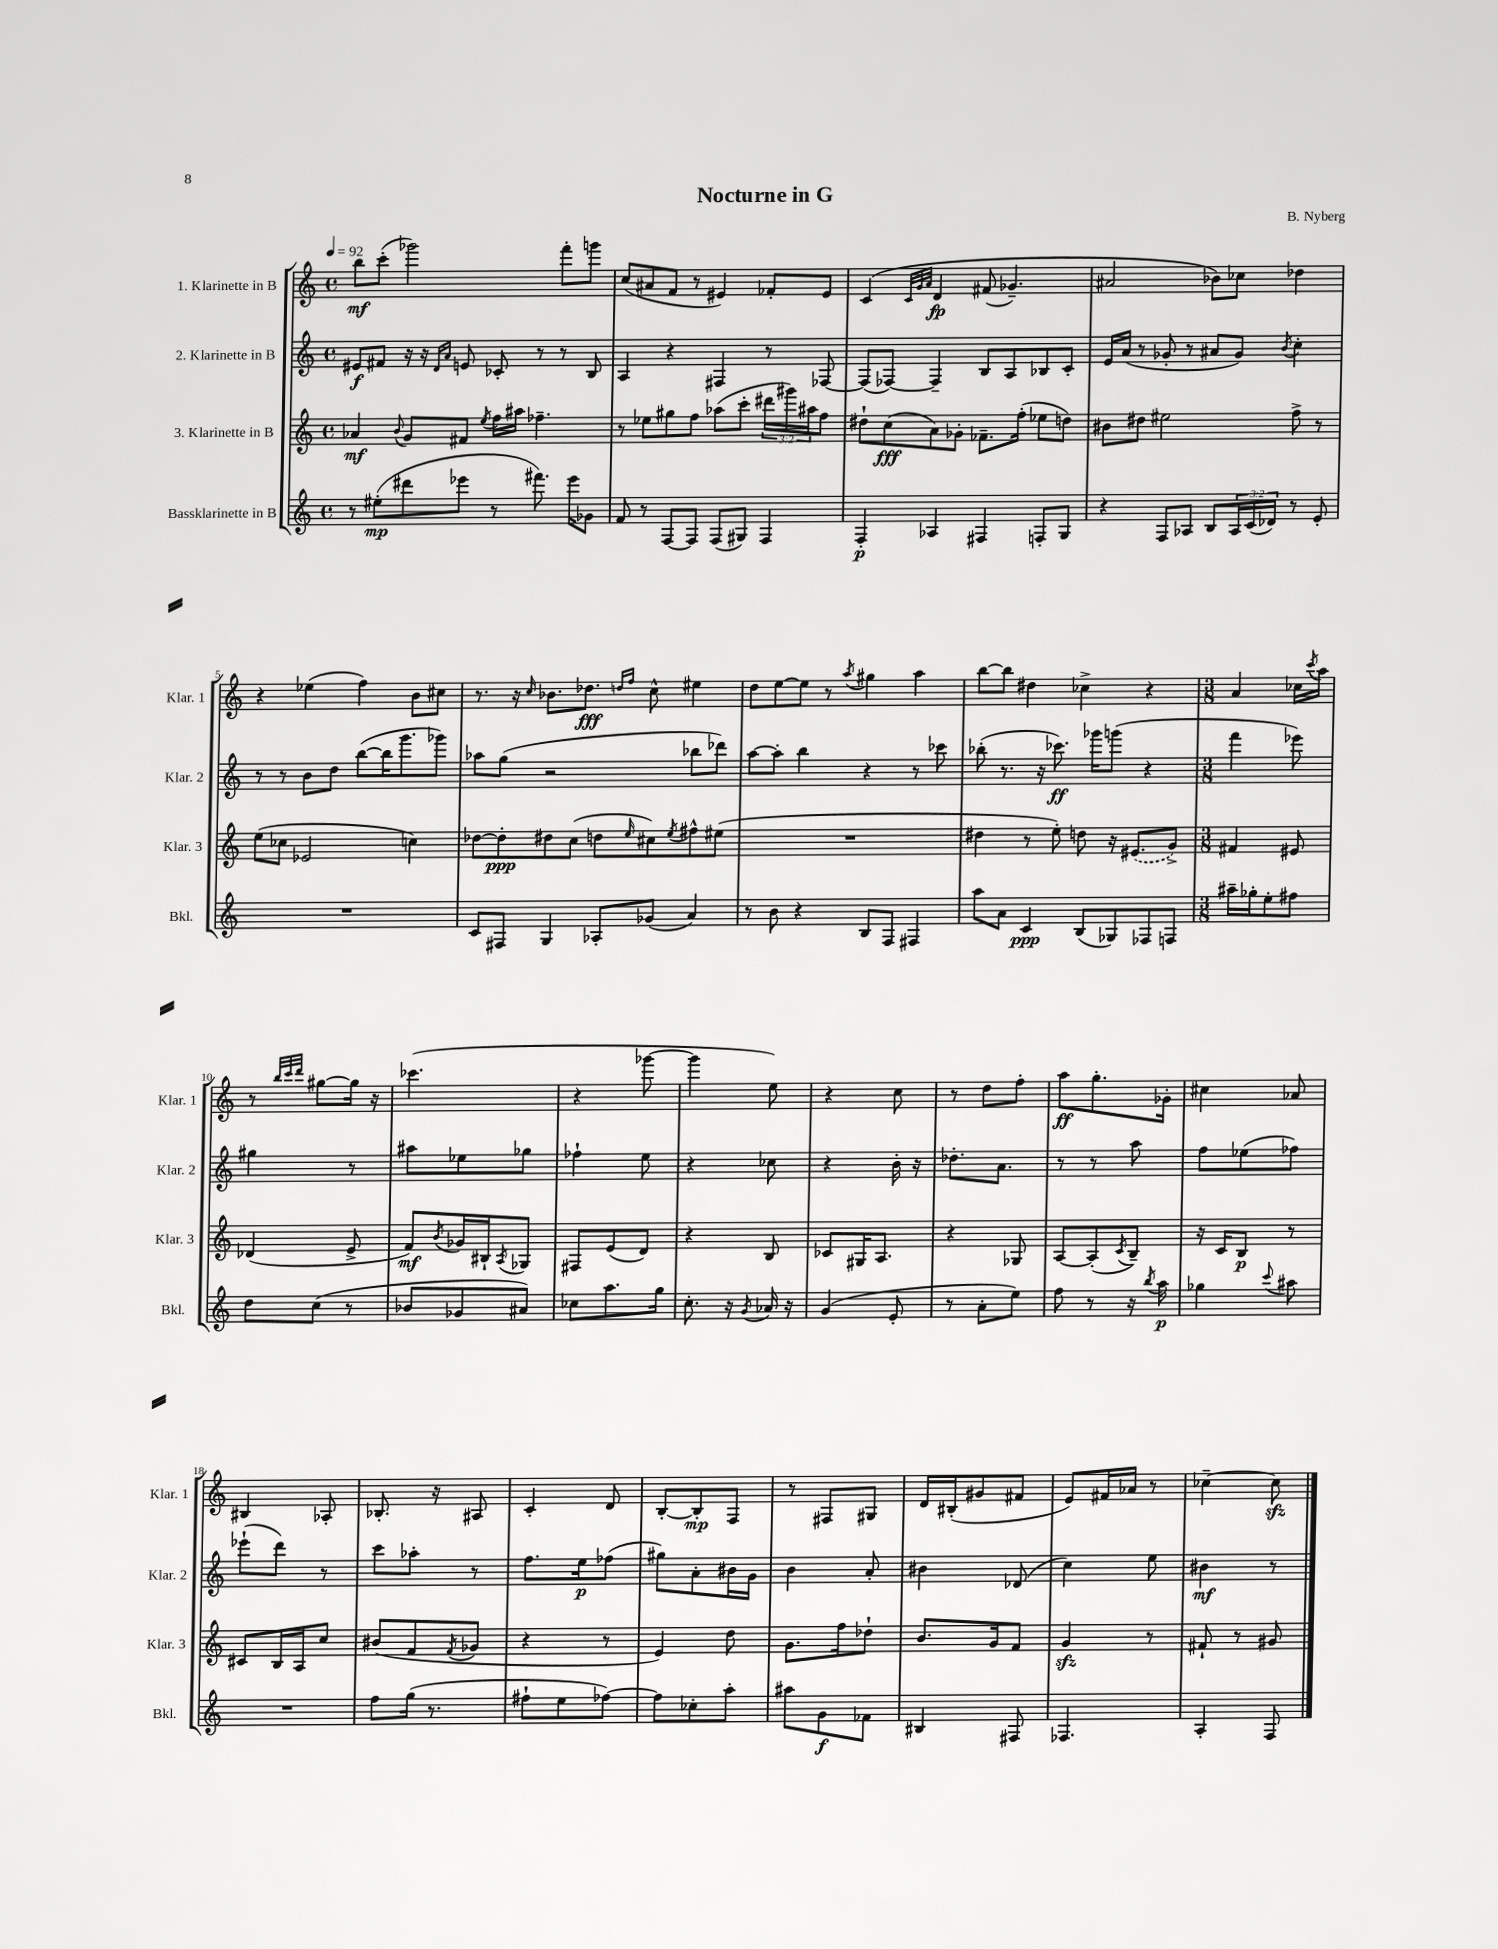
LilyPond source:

\header { title = "Nocturne in G" composer = "B. Nyberg" }
<<
\new StaffGroup <<
\new Staff = "s0" \with { instrumentName = "1. Klarinette in B" shortInstrumentName = "Klar. 1" } {
    \clef treble \key c \major \defaultTimeSignature \time 4/4 \tempo 4 = 92
    b''8\mf c'''8-.( ges'''2) f'''8-. g'''8 |
    c''8( ais'8 f'8 r8 eis'4) fes'8-. eis'8 |
    c'4\( \grace { c'32 g'32 a'32 } d'4\fp fis'8( ges'4.--) |
    ais'2 bes'8\) ces''8 des''4 |
    r4 ees''4( f''4) b'8 cis''8 |
    r8. r16 \grace { c''16 } bes'8. des''8.\fff \grace { d''16 f''16 } c''8-^ eis''4 |
    d''8 e''8~ e''8 r8 \acciaccatura { a''8 } gis''4 a''4 |
    b''8~ b''8 dis''4 ces''4-> r4 |
    \numericTimeSignature \time 3/8 a'4 ces''16 \acciaccatura { c'''8 } a''16 |
    r8 \grace { b''32 c'''32 d'''32 } gis''8~ gis''16 r16 |
    ces'''4.( |
    r4 ges'''8~ |
    ges'''4 e''8) |
    r4 c''8 |
    r8 d''8 f''8-. |
    a''8\ff g''8.-. ges'16-. |
    cis''4 aes'8 |
    bis4 aes8-. |
    bes8.-. r16 ais8 |
    c'4-. d'8 |
    b8~-. b8-.\mp f8 |
    r8 fis8 gis8 |
    d'16 bis16-.( gis'8 fis'8 |
    e'8) fis'16 aes'16 r8 |
    ces''4~-- ces''8\sfz \bar "|." |
}
\new Staff = "s1" \with { instrumentName = "2. Klarinette in B" shortInstrumentName = "Klar. 2" } {
    \clef treble \key c \major \defaultTimeSignature \time 4/4
    eis'8\f fis'8 r16 r16 \grace { d'16 a'16 } e'8 ces'8-. r8 r8 b8 |
    a4 r4 fis4 r8 fes8~ |
    fes8( fes8~) fes4-- b8 a8 bes8 c'8-. |
    e'16 a'16( r8 ges'8-. r8 ais'8 ges'8) \acciaccatura { b'8 } c''4-. |
    r8 r8 b'8 d''8 b''8~( b''16 g'''8. ges'''8) |
    aes''8 g''8( r2 bes''8 des'''8) |
    a''8~ a''8-. b''4 r4 r8 ces'''8 |
    bes''8-.( r8. r16 ces'''8.\ff) ges'''16 g'''8( r4 |
    \numericTimeSignature \time 3/8 f'''4 ees'''8) |
    gis''4 r8 |
    ais''8 ees''8 ges''8 |
    fes''4-! e''8 |
    r4 ces''8 |
    r4 b'16-. r16 |
    des''8.-. a'8. |
    r8 r8 a''8 |
    f''8 ees''8( fes''8) |
    ees'''8-!( d'''8) r8 |
    c'''8 aes''8-. r8 |
    f''8. e''16\p fes''8( |
    gis''8) a'8-. bis'16 g'16 |
    b'4 a'8-. |
    bis'4 des'8( |
    c''4) e''8 |
    bis'4\mf r8 \bar "|." |
}
\new Staff = "s2" \with { instrumentName = "3. Klarinette in B" shortInstrumentName = "Klar. 3" } {
    \clef treble \key c \major \defaultTimeSignature \time 4/4 \override Staff.TupletNumber.text = #tuplet-number::calc-fraction-text
    aes'4\mf \appoggiatura { b'8 } g'8 fis'8 \acciaccatura { e''8 } f''16 ais''16 fes''4.-- |
    r8 ees''8 gis''8 f''8 aes''8( c'''8-. \tuplet 3/2 { dis'''16 gis'''16) ais''16 } f''8 |
    dis''8-! c''8\fff( a'8) ges'8-. fes'8.-- f''16-.( ees''8 d''8) |
    bis'8 dis''8 eis''2 f''8-> r8 |
    e''8( ces''8 ees'2 c''4) |
    des''8~ des''8-.\ppp dis''8 c''8( d''8 \grace { e''16 } cis''8) \acciaccatura { e''8 } fis''8-^ eis''8( |
    R1 |
    dis''4 r8 e''8-.) d''8 r16 \once \slurDashed eis'8.( g'8->) |
    \numericTimeSignature \time 3/8 fis'4 eis'8 |
    des'4( e'8-> |
    f'8\mf) \acciaccatura { b'8 } ges'16 bis16-! \acciaccatura { a8 } ges8 |
    fis8 e'8( d'8) |
    r4 b8 |
    ces'8 gis16 a8. |
    r4 ges8 |
    a8~ a8-.( \acciaccatura { c'8 } b8--) |
    r16 c'16 b8\p r8 |
    cis'8 b16 a16 c''8 |
    bis'8( f'8 \acciaccatura { f'8 } ges'8 |
    r4 r8 |
    e'4) d''8 |
    g'8. f''16 des''8-! |
    b'8. g'16 f'8 |
    g'4\sfz r8 |
    fis'8-! r8 gis'8 \bar "|." |
}
\new Staff = "s3" \with { instrumentName = "Bassklarinette in B" shortInstrumentName = "Bkl." } {
    \clef treble \key c \major \defaultTimeSignature \time 4/4 \override Staff.TupletNumber.text = #tuplet-number::calc-fraction-text
    r8 eis''8-.\mp( dis'''8 ees'''8 r8 fis'''8.) ees'''16 ges'8 |
    f'8 r8 f8~ f8 f8( gis8) f4 |
    f4-.\p aes4 fis4 f8-. g8 |
    r4 f8 aes8 b8 \tuplet 3/2 { aes16 c'16( des'16) } r8 e'8-. |
    R1 |
    c'8 fis8 g4 aes8-. ges'8( a'4) |
    r8 b'8 r4 b8 f8 fis4 |
    a''8 a'8 c'4\ppp b8( ges8) fes8 f8 |
    \numericTimeSignature \time 3/8 ais''16-- ges''16-. e''8-. fis''8 |
    d''8 c''8( r8 |
    bes'8 ges'8 ais'8) |
    ces''8 a''8. g''16 |
    c''8.-. r16 \acciaccatura { g'8 } aes'16 r16 |
    g'4( e'8-. |
    r8 a'8-. e''8) |
    f''8 r8 r16 \acciaccatura { b''8 } a''16\p |
    ges''4 \appoggiatura { c'''8 } ais''8 |
    R4. |
    f''8 g''16( r8. |
    fis''8-! e''8 fes''8~) |
    fes''8 ces''8-. a''8-. |
    ais''8 g'8\f fes'8 |
    bis4 fis8 |
    fes4. |
    a4-. f8 \bar "|." |
}
>>
>>
